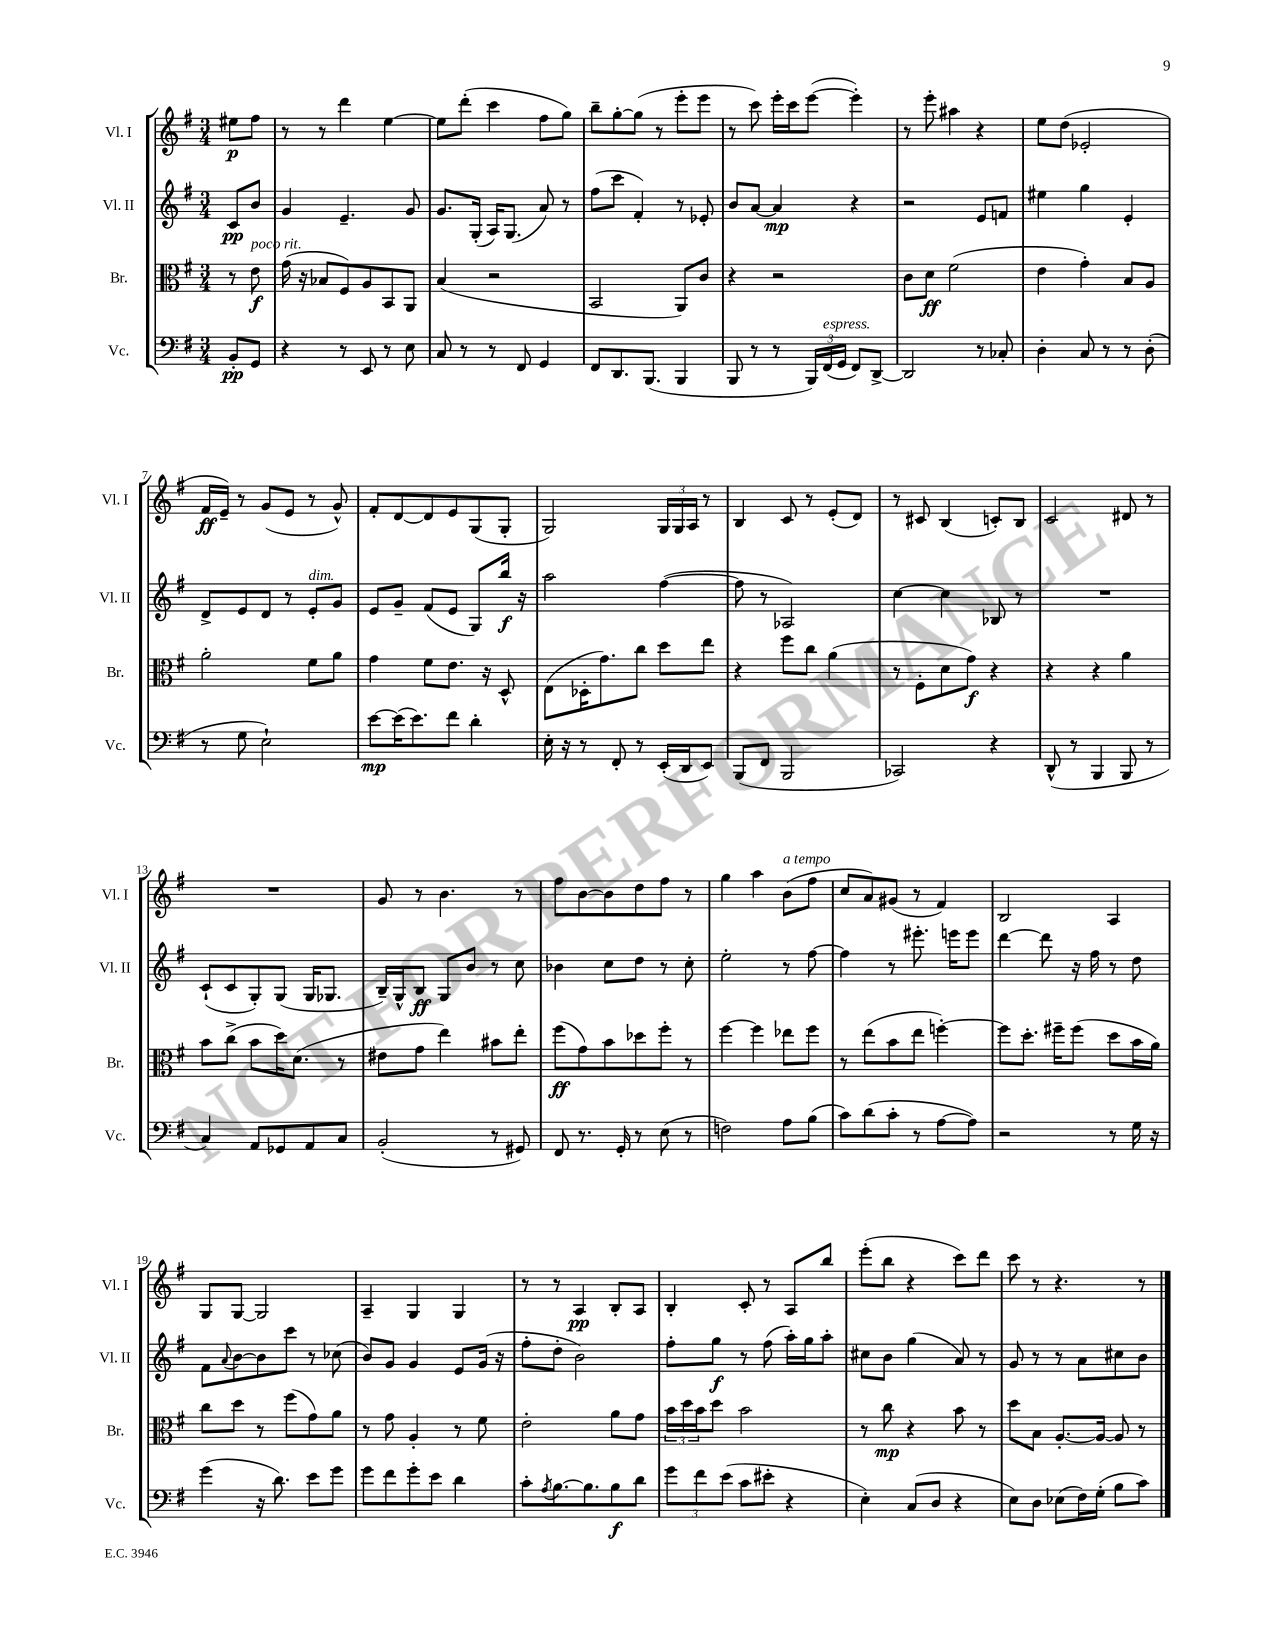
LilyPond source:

<<
\new StaffGroup <<
\new Staff = "s0" \with { instrumentName = "Vl. I" shortInstrumentName = "Vl. I" } {
    \clef treble \key g \major \numericTimeSignature \time 3/4 \partial 4
    eis''8\p fis''8 |
    r8 r8 d'''4 e''4~ |
    e''8 d'''8-.( c'''4 fis''8 g''8) |
    b''8-- g''8~-. g''8( r8 e'''8-. e'''8 |
    r8 c'''8) e'''16-. c'''16 e'''8~( e'''4-.) |
    r8 e'''8-. ais''4 r4 |
    e''8 d''8( ees'2-. |
    fis'16\ff e'16--) r8 g'8( e'8 r8 g'8-^) |
    fis'8-. d'8~ d'8 e'8 g8( g8-. |
    g2) \tuplet 3/2 { g16 g16 a16 } r8 |
    b4 c'8 r8 e'8-.( d'8) |
    r8 cis'8 b4( c'8-.) b8 |
    c'2 dis'8 r8 |
    R2. |
    g'8 r8 b'4. r8 |
    fis''8 b'8~ b'8 d''8 fis''8 r8 |
    g''4 a''4 b'8^\markup { \italic "a tempo" }( fis''8 |
    c''8 a'8) gis'8( r8 fis'4) |
    b2 a4 |
    g8 g8~ g2 |
    a4-- g4 g4 |
    r8 r8 a4\pp b8-. a8 |
    b4-. c'8-. r8 a8 b''8 |
    e'''8-.( b''8 r4 c'''8) d'''8 |
    c'''8 r8 r4. r8 \bar "|." |
}
\new Staff = "s1" \with { instrumentName = "Vl. II" shortInstrumentName = "Vl. II" } {
    \clef treble \key g \major \numericTimeSignature \time 3/4 \partial 4
    c'8\pp b'8 |
    g'4 e'4.-- g'8 |
    g'8. g16-.( a16) g8.( a'8) r8 |
    fis''8( c'''8 fis'4-.) r8 ees'8-. |
    b'8 a'8~ a'4\mp r4 |
    r2 e'8 f'8 |
    eis''4 g''4 e'4-. |
    d'8-> e'8 d'8 r8 e'8-.^\markup { \italic "dim." } g'8 |
    e'8 g'8-- fis'8( e'8 g8) b''16\f r16 |
    a''2 fis''4~( |
    fis''8 r8 aes2) |
    c''4~ c''4 bes8 r8 |
    R2. |
    c'8-!( c'8 g8-.) g8( g16 ges8. |
    b16--) g16-^ b8\ff g8 b'8 r8 c''8 |
    bes'4 c''8 d''8 r8 c''8-. |
    e''2-. r8 fis''8~ |
    fis''4 r8 eis'''8.-. e'''16 e'''8 |
    d'''4~ d'''8 r16 fis''16 r8 d''8 |
    fis'8 \appoggiatura { a'8 } b'8~ b'8 c'''8 r8 ces''8( |
    b'8) g'8 g'4 e'8 g'16( r16 |
    fis''8-. d''8-. b'2) |
    fis''8-. g''8\f r8 fis''8( a''16-.) g''16 a''8-. |
    cis''8 b'8 g''4( a'8) r8 |
    g'8 r8 r8 a'8 cis''8 b'8 \bar "|." |
}
\new Staff = "s2" \with { instrumentName = "Br." shortInstrumentName = "Br." } {
    \clef alto \key g \major \numericTimeSignature \time 3/4 \partial 4
    r8 e'8\f^\markup { \italic "poco rit." } |
    g'16( r16 bes8 fis8) a8 b,8 a,8 |
    b4( r2 |
    b,2 a,8) c'8 |
    r4 r2 |
    c'8 d'8\ff fis'2( |
    e'4 g'4-.) b8 a8 |
    a'2-. fis'8 a'8 |
    g'4 fis'8 e'8. r16 d8-^ |
    e8( des16-. g'8.) c''8 d''8 e''8 |
    r4 fis''8 c''8 a'4( |
    r8 fis8-. d'8 g'8\f) r4 |
    r4 r4 a'4 |
    b'8 c''8->( b'8 d''16) d'8.( r8 |
    eis'8 g'8 e''4) bis'8 e''8-. |
    fis''8\ff( g'8) b'8 des''8 fis''8-. r8 |
    fis''4~ fis''4 ees''8 fis''8 |
    r8 e''8( b'8 e''8 f''4~-.) |
    f''8 d''8.-. fis''16-- fis''8( d''8 b'16 a'16) |
    c''8 d''8 r8 fis''8( g'8) a'8 |
    r8 g'8 a4-. r8 fis'8 |
    e'2-. a'8 g'8 |
    \tuplet 3/2 { b'16 d''16 b'16 } d''8 b'2 |
    r8 c''8\mp r4 b'8 r8 |
    d''8 b8 a8.~-. a16~ a8 r8 \bar "|." |
}
\new Staff = "s3" \with { instrumentName = "Vc." shortInstrumentName = "Vc." } {
    \clef bass \key g \major \numericTimeSignature \time 3/4 \partial 4
    b,8-.\pp g,8 |
    r4 r8 e,8 r8 e8 |
    c8 r8 r8 fis,8 g,4 |
    fis,8 d,8. b,,8.( b,,4 |
    b,,8 r8 r8 \tuplet 3/2 { b,,16) fis,16^\markup { \italic "espress." }( g,16 } fis,8) d,8~-> |
    d,2 r8 ces8-. |
    d4-. c8 r8 r8 d8-.( |
    r8 g8 e2-!) |
    e'8~\mp e'16( e'8.) fis'8 d'4-. |
    e16-. r16 r8 fis,8-. r8 e,16-.( d,16 e,8) |
    b,,8( fis,8 b,,2 |
    ces,2) r4 |
    d,8-^( r8 b,,4 b,,8 r8 |
    c4) a,8 ges,8 a,8 c8 |
    b,2-.( r8 gis,8) |
    fis,8 r8. g,16-. r8 e8( r8 |
    f2) a8 b8( |
    c'8) d'8( c'8-. r8 a8~ a8) |
    r2 r8 g16 r16 |
    g'4( r16 d'8.) e'8 g'8 |
    g'8 fis'8 g'8-. e'8 d'4 |
    c'8-. \acciaccatura { a8 } b8.~ b8. b8\f d'8 |
    \tuplet 3/2 { g'8 fis'8 e'8( } c'8 eis'8-. r4 |
    e4-.) c8( d8 r4 |
    e8) d8 ees8( fis16) g16-.( b8 c'8) \bar "|." |
}
>>
>>
